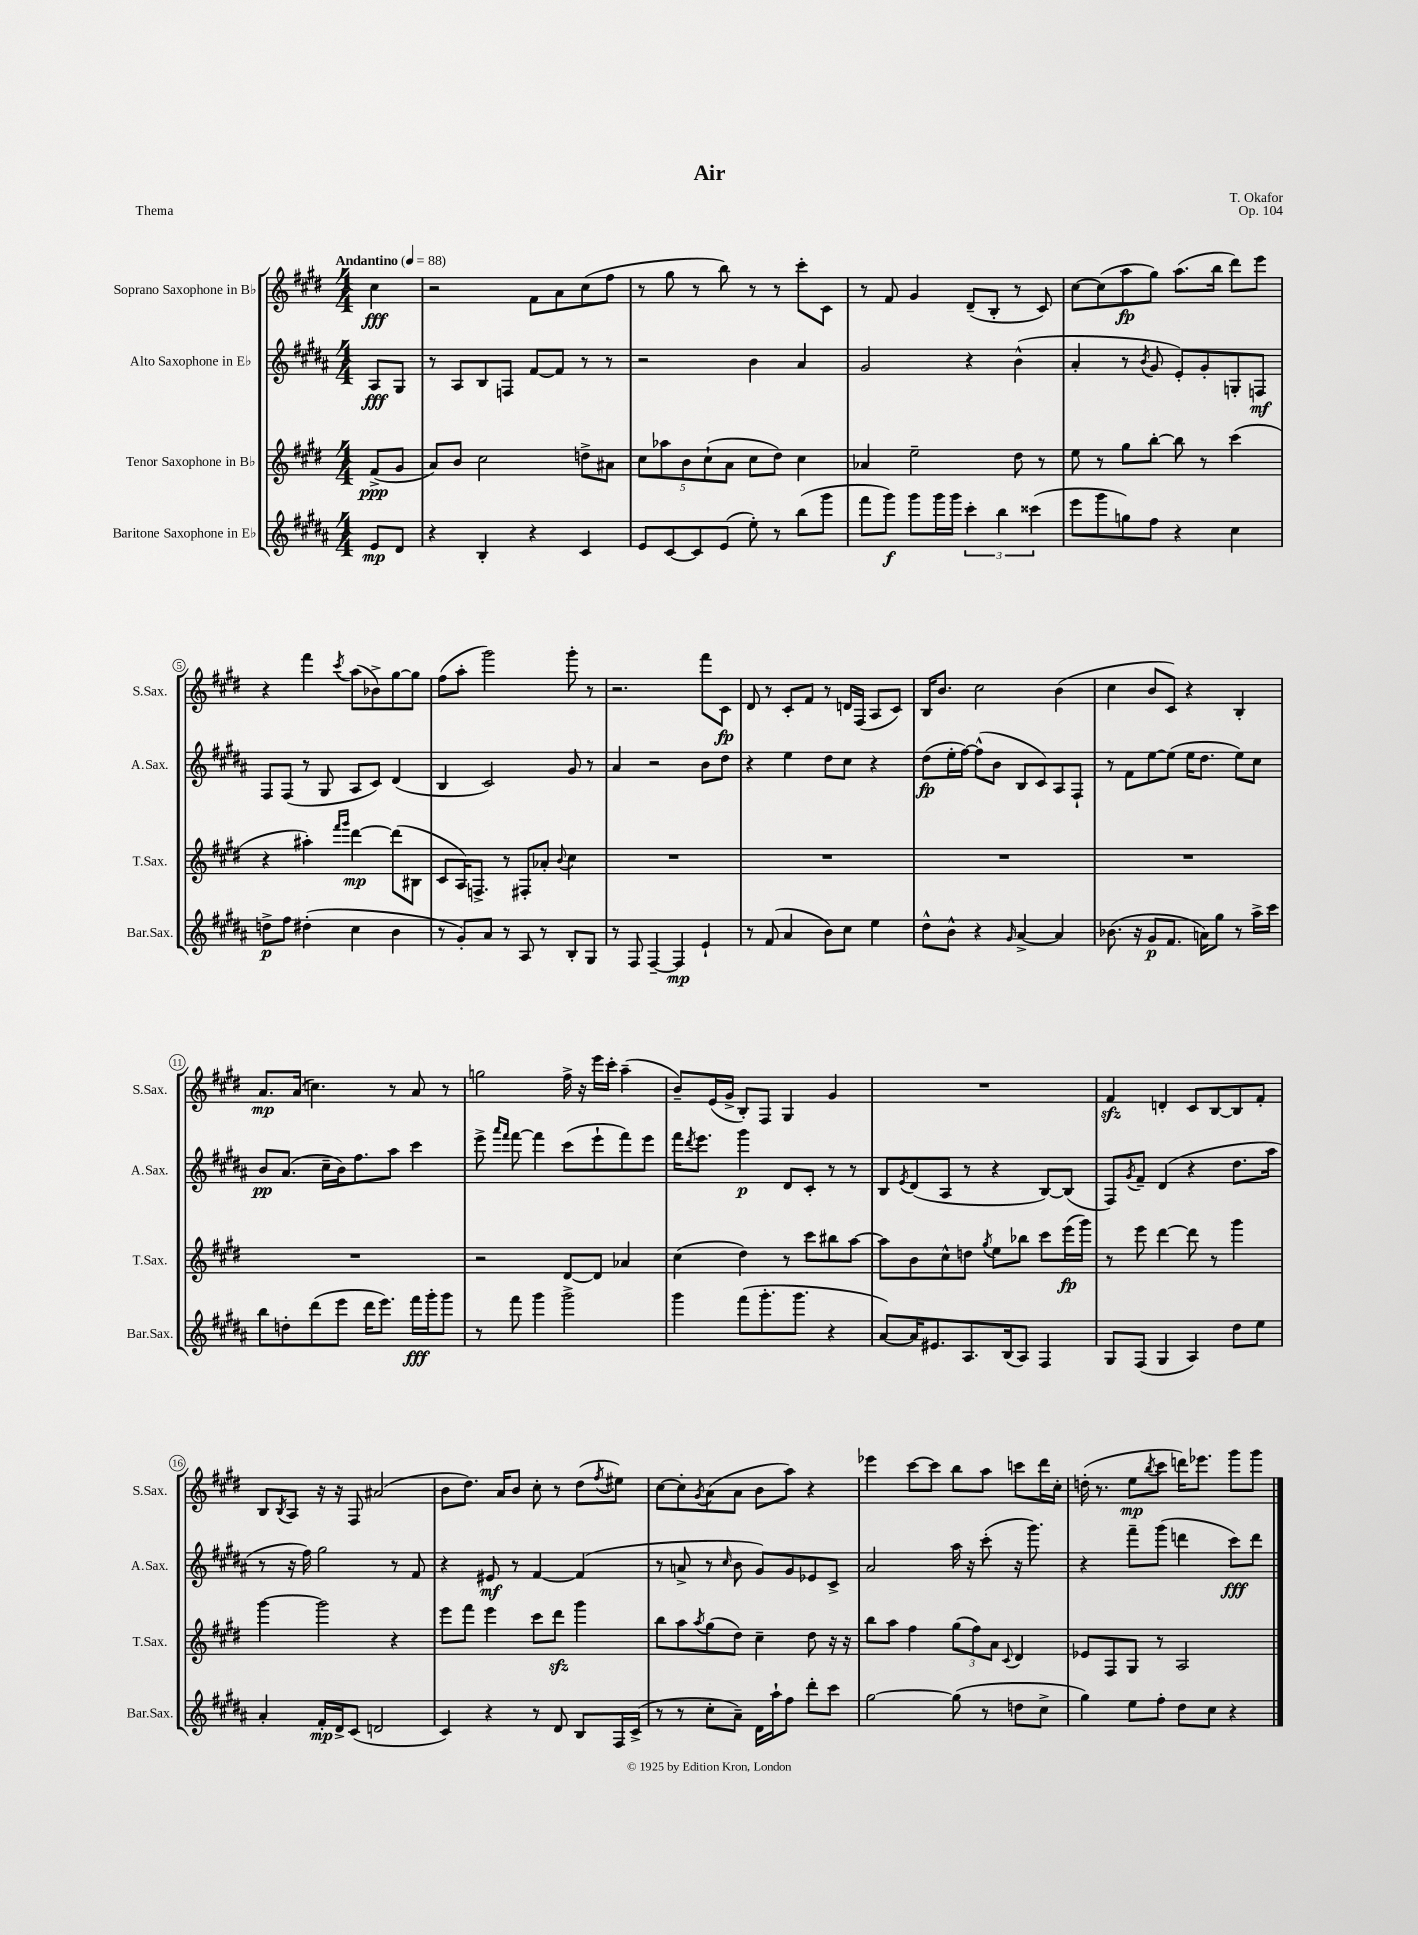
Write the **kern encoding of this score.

**kern	**kern	**kern	**kern
*staff4	*staff3	*staff2	*staff1
*clefG2	*clefG2	*clefG2	*clefG2
*k[f#c#g#d#a#]	*k[f#c#g#d#]	*k[f#c#g#d#a#]	*k[f#c#g#d#]
*M4/4	*M4/4	*M4/4	*M4/4
*MM88	*MM88	*MM88	*MM88
8e	(8f#^	8A#	4cc#
8d#	8g#	8G#	.
=	=	=	=
4r	8a)	8r	2r
.	8b	8A#	.
4B'	2cc#	8B	.
.	.	8F	.
4r	.	[8f#	8f#
.	.	8f#]	8a
4c#	8dd^	8r	(8cc#
.	8a#	8r	8ff#
=	=	=	=
8e	10cc#	2r	8r
.	10aa-	.	.
[8c#	.	.	8gg#
.	10b	.	.
8c#]	.	.	8r
.	(10cc#`	.	.
(8e	.	.	8bb)
.	10a	.	.
8ee')	8cc#	4b	8r
8r	8dd#)	.	8r
(8bb	4cc#	4a#	8ccc#'
8ggg#	.	.	8c#
=	=	=	=
8fff#	4a-	2g#	8r
8ggg#)	.	.	8f#
8ggg#	2ee~	.	4g#
16ggg#	.	.	.
16ggg#	.	.	.
6ccc#'	.	4r	(8d#~
.	.	.	8B'
6bb	.	.	.
.	8dd#	(4b^^	8r
(6ccc##	.	.	.
.	8r	.	8c#)
=	=	=	=
8eee	8ee	4a#'	[8cc#
8ggg#	8r	.	(8cc#]
8gg)	8gg#	8r	8aa
.	.	8qb	.
8ff#	[8bb'	8g#	8gg#)
4r	8bb]	8e')	(8.aa
.	8r	8g#'	.
.	.	.	16bb
4cc#	(4ccc#	8G'	8ddd#)
.	.	8F	8eee
=	=	=	=
8dd^	4r	8F#	4r
8ff#	.	(8F#	.
(4dd#'	4aa#')	8r	4fff#
.	.	8G#	.
.	16qqfff#	.	.
.	16qqggg#	.	8qccc#
4cc#	[4ddd#	8A#	(8aa
.	.	8c#)	8b-^)
4b	(8ddd#]	(4d#	[8gg#
.	8B#	.	8gg#]
=	=	=	=
8r	8c#	4B	(8ff#
8g#')	16A)	.	8aa'
.	8.F^	.	.
8a#	.	2c#)	2ggg#)
8r	8r	.	.
8A#	8F#'	.	.
8r	8a-'	.	.
.	8qqb	.	.
8B'	4cc#	8g#	8ggg#'
8G#	.	8r	8r
=	=	=	=
8r	1r	4a#	2.r
8F#	.	.	.
[4F#~	.	2r	.
4F#]	.	.	.
4e`	.	8b	8fff#
.	.	8dd#	8c#
=	=	=	=
8r	1r	4r	8d#
(8f#	.	.	8r
4a#	.	4ee	8c#'
.	.	.	8f#
8b)	.	8dd#	8r
8cc#	.	8cc#	16d
.	.	.	(16F#
4ee	.	4r	8A
.	.	.	8c#)
=	=	=	=
8dd#^^	1r	(8dd#	16B
.	.	.	8.b
8b^^	.	16ee'	.
.	.	[16ff#)	.
4r	.	(8ff#^^]	2cc#
.	.	8b	.
16qqg#	.	.	.
[4a#^	.	8B	.
.	.	8c#)	.
4a#]	.	8A#	(4b
.	.	8F#`	.
=	=	=	=
(8.b-	1r	8r	4cc#
.	.	8f#	.
16r	.	.	.
8g#	.	[8ee	8b
8.f#	.	(8ee]	8c#)
.	.	16ee	4r
16a)	.	8.dd#	.
8gg#	.	.	.
8r	.	8ee)	4B'
16aa#^	.	8cc#	.
16ccc#	.	.	.
=	=	=	=
8bb	1r	8b	8.a
8dd'	.	(8.a#	.
.	.	.	(16a
(8ddd#	.	.	4.cc)
.	.	16cc#~	.
8eee	.	16b)	.
.	.	8.ff#	.
16ddd#	.	.	.
8.eee)	.	.	.
.	.	8aa#	8r
16fff#	.	4ccc#	8a
16ggg#'	.	.	.
8ggg#	.	.	8r
=	=	=	=
8r	2r	8eee^	2gg
.	.	16qqaaa#	.
.	.	16qqfff#	.
8fff#	.	[8fff#	.
4ggg#	.	4fff#]	.
2ggg#^	[8d#	(8ccc#	16ff#^
.	.	.	16r
.	8d#]	8eee`	16eee
.	.	.	16ccc#'
.	4a-	8fff#)	(4aa~
.	.	8eee	.
=	=	=	=
4ggg#	(4cc#	16fff#	8b~)
.	.	8qddd#	.
.	.	8.eee	.
.	.	.	(16e
.	.	.	16g#^
(8fff#	4dd#)	4ggg#	8B')
8.ggg#'	.	.	8F#
.	8r	8d#	4G#
8.ggg#	.	.	.
.	8ccc#	8c#'	.
4r	8bb#	8r	4g#
.	[8aa	8r	.
=	=	=	=
[8a#)	8aa]	8B	1r
.	.	8qe	.
16a#]	8b	(8d#	.
8.e#	.	.	.
.	8cc#^^	8A#	.
8.A#	8dd	8r	.
.	8qgg#	.	.
.	8ee	4r	.
(16B	.	.	.
8A#)	8bb-	.	.
4F#	8ccc#	[8B)	.
.	(16eee	(8B]	.
.	16ggg#)	.	.
=	=	=	=
8G#	8r	8F#)	4f#
.	.	8qg#	.
(8F#	8eee	8f#~	.
4G#	[4ddd#	(4d#	4d'
4A#)	8ddd#]	4r	8c#
.	8r	.	[8B
8dd#	4ggg#	8.dd#	8B]
8ee	.	.	8f#'
.	.	16aa#	.
=	=	=	=
4a#'	[4ggg#	8r	8B
.	.	.	8qB
.	.	16r	8A
.	.	16ff#)	.
16f#'	2ggg#]	2gg#	16r
16d#^	.	.	16r
(8c#	.	.	8F#
2d	.	.	(2a#
.	4r	8r	.
.	.	8f#	.
=	=	=	=
4c#)	8eee	4r	8b
.	8fff#	.	8.dd#)
4r	4eee	8e#	.
.	.	.	16a
.	.	8r	8b
8r	8ccc#	[4f#	8cc#'
8d#	8ddd#	.	8r
8B	4ggg#	(4f#]	(8dd#
.	.	.	8qff#
16F#	.	.	8ee#)
(16c#^	.	.	.
=	=	=	=
8r	8bb	8r	[8cc#
8r	8aa	8a^	8cc#']
.	8qaa	.	8qg#
8cc#'	(8gg#	8r	(8a
.	.	16qqcc#	.
8a#~)	8dd#)	8b	8a
16d#	4cc#~	8g#)	8b
16aa#`	.	.	.
8ff#	.	8g#	8aa)
8ddd#'	8dd#	8e-	4r
8ccc#	16r	8c#^	.
.	16r	.	.
=	=	=	=
[2gg#	8bb	2a#	4eee-
.	8aa	.	.
.	4ff#	.	[8ccc#
.	.	.	8ccc#]
(8gg#]	(12gg#	16aa#	8bb
.	.	16r	.
.	12ff#)	.	.
8r	.	(8ccc#'	8aa
.	12a	.	.
.	8qqc#	.	.
8dd	4d#	16r	8ccc
.	.	8.ggg#)	.
8cc#^	.	.	16ddd#
.	.	.	16cc#'
=	=	=	=
4gg#)	8e-	4r	(16dd'
.	.	.	8.r
.	8F#	.	.
8ee	8G#	8fff#~	8ee
.	.	.	8qbb
8ff#'	8r	(8ggg#	8ccc#
8dd#	2A	4ddd	16ddd)
.	.	.	8.eee-
8cc#	.	.	.
4r	.	8ccc#)	8ggg#
.	.	8ddd	8ggg#
==	==	==	==
*-	*-	*-	*-
